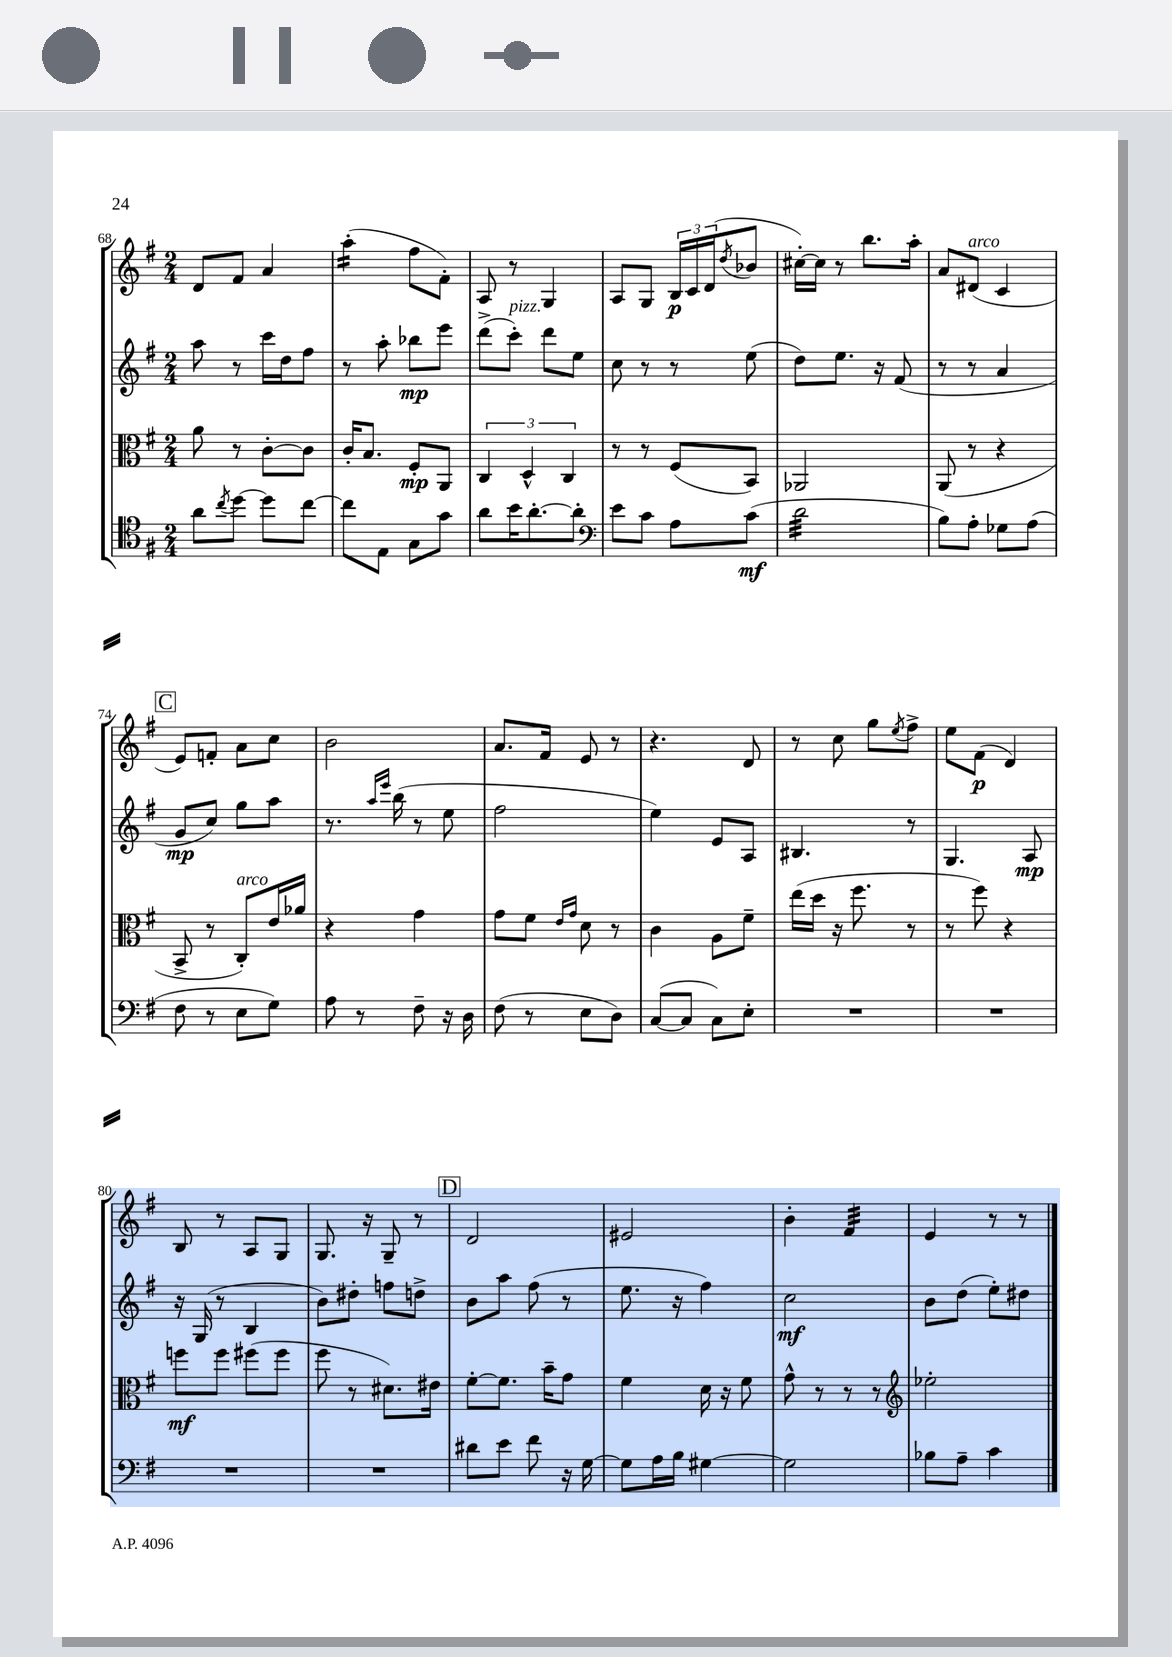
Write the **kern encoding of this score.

**kern	**kern	**kern	**kern
*staff4	*staff3	*staff2	*staff1
*clefC4	*clefC3	*clefG2	*clefG2
*k[f#]	*k[f#]	*k[f#]	*k[f#]
*M2/4	*M2/4	*M2/4	*M2/4
8a\L	8a\	8aa\	8d/L
8qcc/	.	.	.
[8dd\J	8r	8r	8f#/J
8dd\]L	[8c'\L	16ccc\LL	4a/
.	.	16dd\J	.
[8cc\J	8c\]J	8ff#\J	.
=	=	=	=
8cc\]L	16c'/LK	8r	(4aa'\
.	8.B/J	.	.
8E\J	.	8aa'\	.
8G\L	8F#'/L	8bb-\L	8ff#\L
8g\J	8AA/J	8eee\J	8f#'\J)
=	=	=	=
8a\L	6C/	(8ddd^\L	8A/
16b\K	.	8ccc'\J)	8r
.	6D^^/	.	.
[8.a'\	.	.	.
.	.	8ddd\L	4G/
.	6C/	.	.
8a'\]J	.	8ee\J	.
=	=	=	=
*clefF4	*	*	*
8e\L	8r	8cc\	8A/L
8c\J	8r	8r	8G/J
8A\L	(8F#/L	8r	24B/LL
.	.	.	24c/
.	.	.	(24d/J
.	.	.	8qdd/
(8c\J	8BB/J)	(8ee\	8b-/J
=	=	=	=
2d\	2AA-/	8dd\L)	[16cc#'\LL)
.	.	.	16cc#\]JJ
.	.	8.ee\J	8r
.	.	.	8.bb\L
.	.	16r	.
.	.	(8f#/	.
.	.	.	16aa'\Jk
=	=	=	=
8B\L)	(8AA/	8r	8a/L
8A'\J	8r	8r	(8d#/J
8G-\L	4r	4a/	4c/
(8A\J	.	.	.
=	=	=	=
8F#\	8BB^/	8g/L	8e/L)
8r	8r	8cc/J)	8f'/J
8E\L	8C'/L)	8gg\L	8a\L
8G\J)	16e/L	8aa\J	8cc\J
.	16a-/JJ	.	.
=	=	=	=
8A\	4r	8.r	2b\
8r	.	.	.
.	.	16qqaa/LL	.
.	.	16qqeee/JJ	.
.	.	(16bb\	.
8F#~\	4g\	8r	.
16r	.	8ee\	.
16D\	.	.	.
=	=	=	=
(8F#\	8g\L	2ff#\	8.a/L
8r	8f#\J	.	.
.	.	.	16f#/Jk
.	16qqe/LL	.	.
.	16qqg/JJ	.	.
8E\L	8d\	.	8e/
8D\J)	8r	.	8r
=	=	=	=
([8C/L	4c\	4ee\)	4.r
8C/]J	.	.	.
8C\L)	8A\L	8e/L	.
8E'\J	8f#~\J	8A/J	8d/
=	=	=	=
2r	(16ee\LL	4.B#/	8r
.	16dd\JJ	.	.
.	16r	.	8cc\
.	8.ff#\	.	.
.	.	.	8gg\L
.	.	.	8qee/
.	8r	8r	8ff#^\J
=	=	=	=
2r	8r	4.G/	8ee\L
.	8ff#\)	.	(8f#\J
.	4r	.	4d/)
.	.	8A/	.
=	=	=	=
2r	8ff\L	16r	8B/
.	.	(16G/	.
.	8ff\J	8r	8r
.	(8ff#\L	4B/	8A/L
.	8ff#\J	.	8G/J
=	=	=	=
2r	8ff#\	8b\L)	8.G/
.	8r	8dd#'\J	.
.	.	.	16r
.	8.d#\L)	8ff\L	8G~/
.	.	8dd^\J	8r
.	16e#\Jk	.	.
=	=	=	=
8d#\L	[8f#'\L	8b\L	2d/
8e\J	8.f#\]J	8aa\J	.
8f#\	.	(8ff#\	.
.	16b~\LK	.	.
16r	8g\J	8r	.
[16G\	.	.	.
=	=	=	=
8G\]L	4f#\	8.ee\	2e#/
16A\L	.	.	.
16B\JJ	.	16r	.
[4G#\	16d\	4ff#\)	.
.	16r	.	.
.	8f#\	.	.
=	=	=	=
2G#\]	8g^^\	2cc\	4b'\
.	8r	.	.
.	8r	.	4f#/
.	8r	.	.
=	=	=	=
*	*clefG2	*	*
8B-\L	2ee-'\	8b\L	4e/
8A~\J	.	(8dd\J	.
4c\	.	8ee'\L)	8r
.	.	8dd#\J	8r
==	==	==	==
*-	*-	*-	*-
